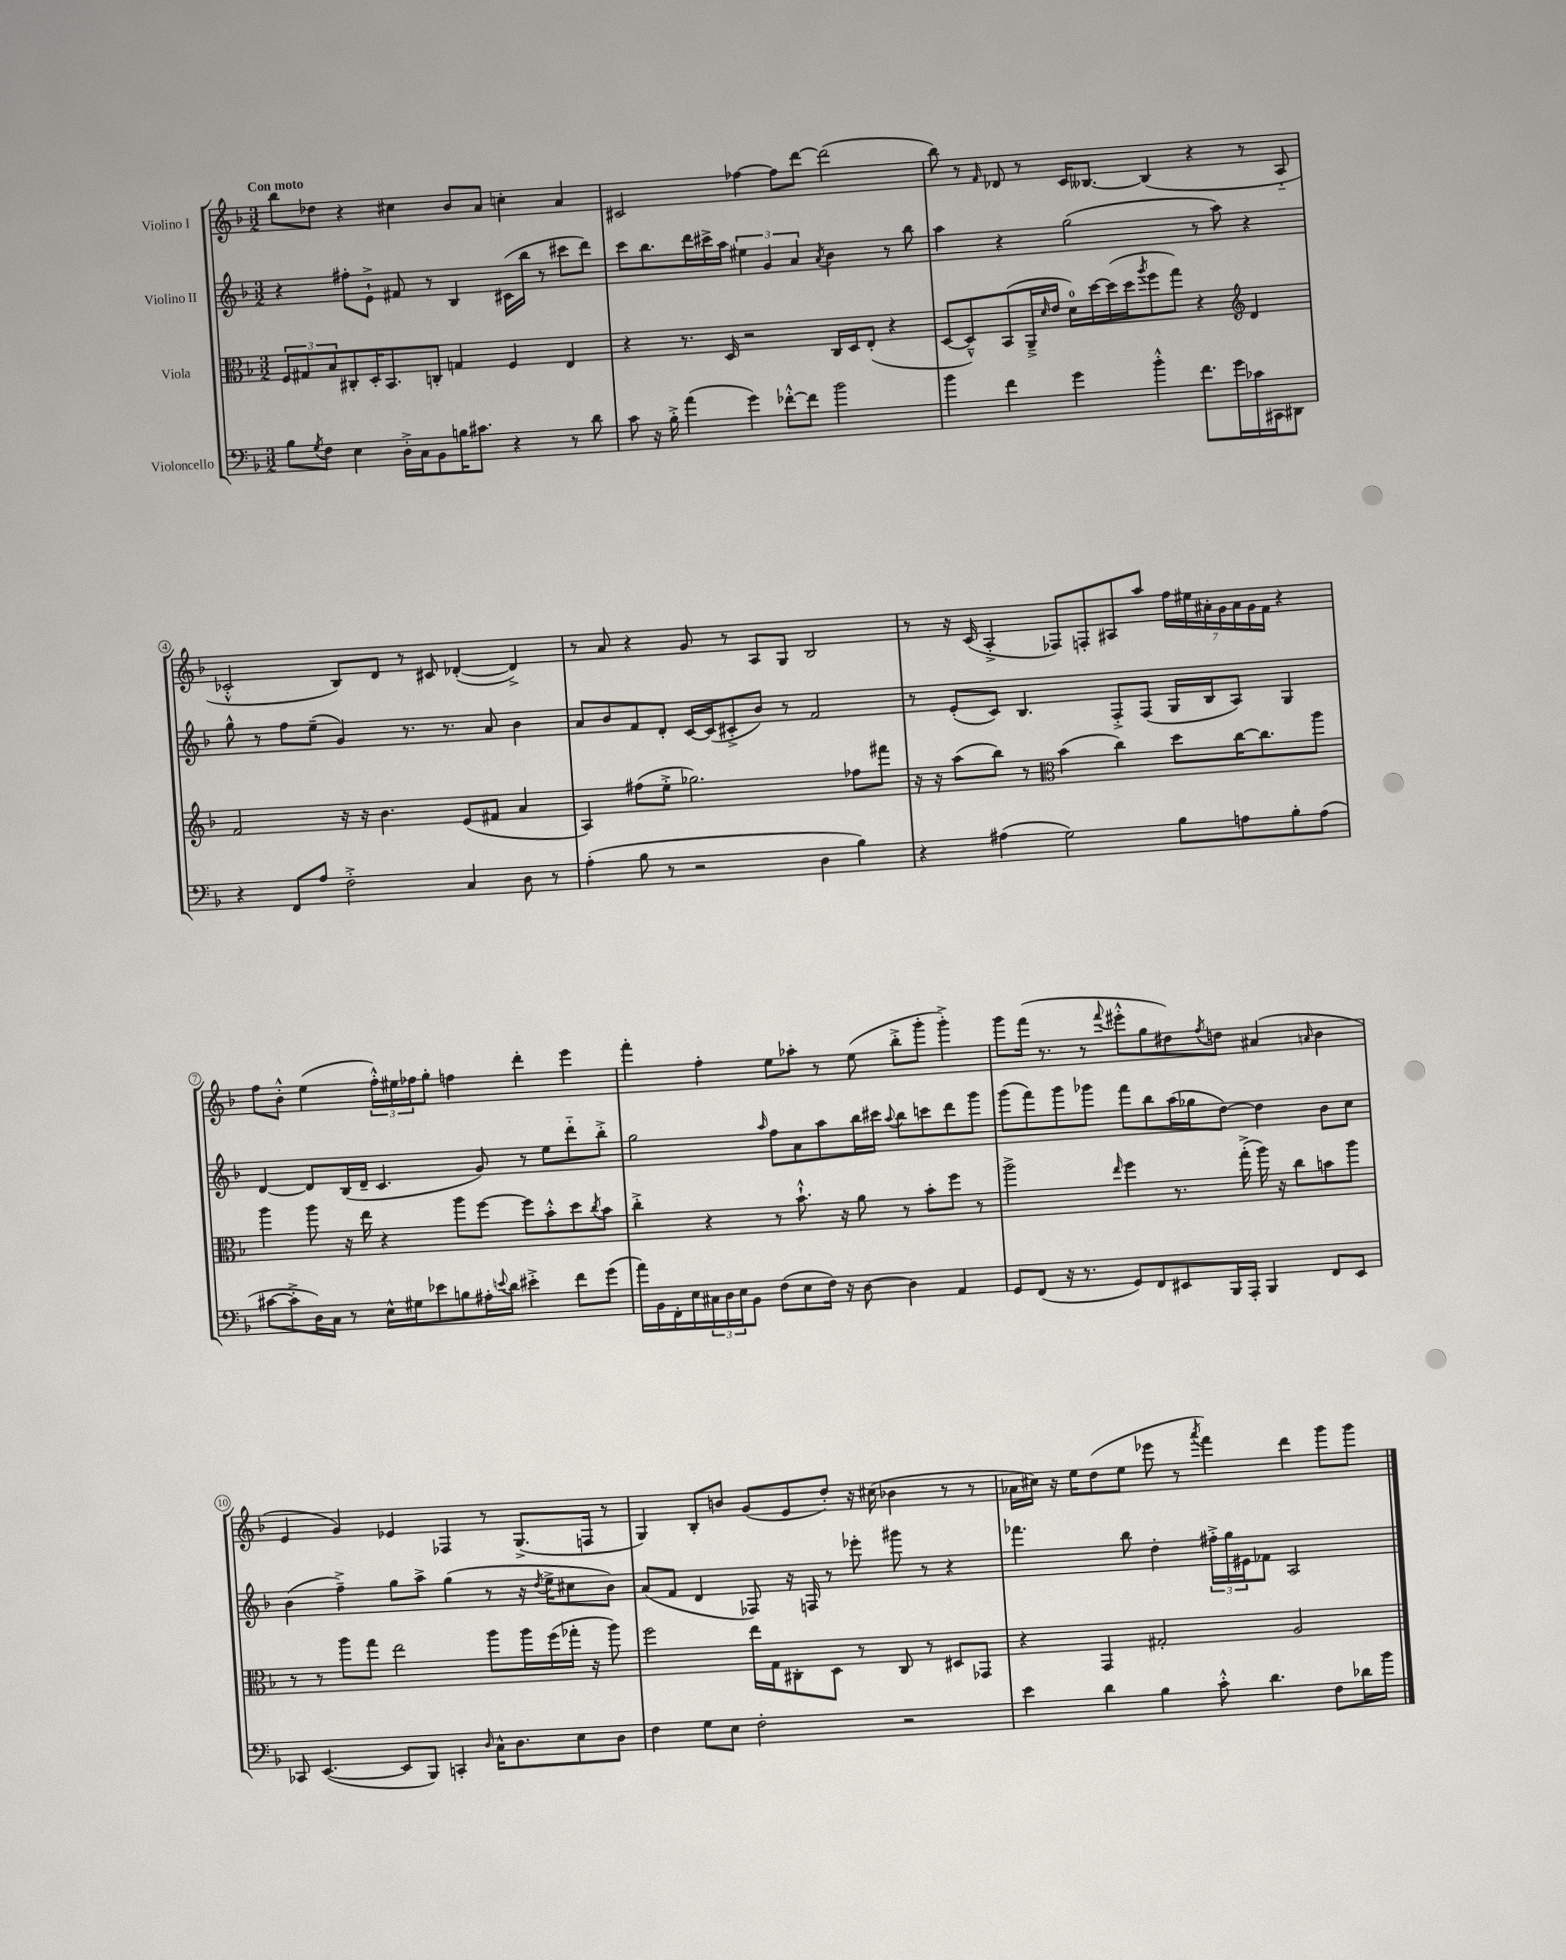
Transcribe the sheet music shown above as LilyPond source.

<<
\new StaffGroup <<
\new Staff = "s0" \with { instrumentName = "Violino I" } {
    \clef treble \key f \major \numericTimeSignature \time 3/2 \tempo "Con moto"
    bes''8 des''8 r4 cis''4 bes'8 a'8 c''4-. a'4 |
    cis'2 fes''4~ fes''8 d'''8~ d'''2( |
    bes''8) r8 \grace { f'16 } des'8 r8 c'16 beses8.~ beses4( r4 r8 a8-_ |
    ces'2-.-^ bes8) d'8 r8 cis'8 des'4~-.( des'4->) |
    r8 a'8 r4 g'8 r8 a8 g8 bes2 |
    r8 r16 c'16( a4-.-> fes8) f8-. ais8 a''8 \tuplet 7/4 { f''16 eis''16 ais'16-. g'16 ais'16 g'16 f'16 } r4 |
    f''8 bes'8-.-^ e''4( \tuplet 3/2 { f''16-.-^) eis''16 fes''16 } g''8-. f''4 d'''4-. e'''4 |
    f'''4-. f''4-. e''8 aes''8-. r8 e''8( bes''8-.-> g'''8-. g'''4-.->) |
    g'''8 f'''16( r8. r8 \appoggiatura { f'''8 } eis'''8-.-^ g''8 dis''8) \acciaccatura { f''8 } d''8 ais'4( \grace { a'16 } bes'4 |
    e'4 g'4) ees'4 fes4 r8 g8.->( f16 r8 |
    g4) bes8-. b'8 g'8( e'8 d''8-.) r16 cis''16( bes'4 r8 r8 |
    aes'16 cis''16) r16 e''16 d''8( e''8 ees'''8 r8 \acciaccatura { a'''8 } f'''4) d'''4 g'''8 g'''8 \bar "|." |
}
\new Staff = "s1" \with { instrumentName = "Violino II" } {
    \clef treble \key f \major \numericTimeSignature \time 3/2
    r4 fis''8-. e'8-!-> fis'8 r8 bes4 cis'16( bes''16 r8 cis'''8 d'''8) |
    c'''8 bes''8. d'''16 cis'''16-> a''16 \tuplet 3/2 { eis''4 g'4 a'4 } \acciaccatura { a'8 } bes'4 r8 bes''8 |
    a''4 r4 g''2( r8 a''8) r4 |
    g''8-^ r8 f''8 e''8--( g'4) r8. r8. a'8 bes'4 |
    a'8 bes'8 f'8 d'8-. c'16~ c'16( cis'8-.-> bes'8) r8 f'2 |
    r8 e'8-.( c'8) bes4. f8-.-> f8( g16 bes16 a8) g4 |
    d'4~ d'8 bes16( d'16-- c'4. g'8) r8 e''8 d'''8-_ bes''8-.-> |
    g''2 \grace { a''16 } f''8 a'8 a''8 bes''16 cis'''16 \appoggiatura { a''8 } bes''8 c'''8 d'''8 g'''8 |
    g'''8( f'''8) g'''8 ges'''8 f'''8 bes''8 a''16( ges''16 d''8~) d''4 bes'8 c''8 |
    bes'4( f''4--->) g''8 a''8-> g''4( r8 r16 \acciaccatura { d''8 } e''16-> cis''8 bes'8) |
    a'8( f'8 d'4 fes8) r16 f16 r8 ees'''8-. gis'''8 r8 r4 |
    fes'''4. bes''8 d''4-. \tuplet 3/2 { fis''16-.-> g''16 eis'16 } fes'8 a2 \bar "|." |
}
\new Staff = "s2" \with { instrumentName = "Viola" } {
    \clef alto \key f \major \numericTimeSignature \time 3/2
    \tuplet 3/2 { f8 gis8 bes8 } cis8-. d16-. bes,8. c8-. g4 f4 e4 |
    r4 r8. d16 r2 c16 d16 e8-.( r4 |
    d8~ d8---^) bes,8( a,16---> \grace { d'16 } e'16 d'16-0) d''16~ d''16( d''16 \acciaccatura { a''8 } f''8 g''8) r4 \clef treble d'4 |
    f'2 r16 r16 bes'4. e'8( fis'8 a'4 |
    a4) fis''8( e''8-.-> ges''2.) fes''8 fis'''8 |
    r16 r16 a''8( bes''8) r8 \clef alto bes'4( c''4) d''8 c''16~ c''8. a''8 |
    a''4 a''8 r16 e''16 r4 a''8 f''8~ f''8 bes'8-.-^ d''8 \acciaccatura { c''8 } bes'8 |
    c''4-.-> r4 r8 bes'8.-!-^ r16 a'8 r8 bes'8-. f''8 r8 |
    a''2-> \grace { e''16 } f''4 r8. g''16-.->( a''16) r16 c''8 b'8 a''8 |
    r8 r8 a''8 g''8 e''2 a''8 a''16 f''16( ges''16-. r16 a''8) |
    f''2 e''16 g16 cis8-. d8 r8 cis8 r8 dis8 ges,8 |
    r4 g,4 gis2-. a2 \bar "|." |
}
\new Staff = "s3" \with { instrumentName = "Violoncello" } {
    \clef bass \key f \major \numericTimeSignature \time 3/2
    bes8 \acciaccatura { g8 } f8 e4 d16-.-> c16 bes,8 b16 cis'8. r4 r8 d'8 |
    c'8 r16 bes16-.-> a'4( g'4) fes'8~-.-^ fes'8 bes'2 |
    bes'4 f'4 g'4 bes'4-.-^ f'8. g'16 ces'16 cis,16 dis,8 |
    r4 f,8 a8 f2-.-> c4 d8 r8 |
    a4-.( bes8 r8 r2 d4 bes4) |
    r4 ais4( g2) bes8 a8 bes8-. a8( |
    cis'8~ cis'8-.-> d16) c16 r8 e16-^ gis16 ees'8 b8 ais16-. \appoggiatura { e'8 } d'16 eis'4-.-> f'8 g'8( |
    a'16) bes,16 f,16-. e16 \tuplet 3/2 { cis16 d16 e16 } bes,8 f8( e8 f16) r16 d8~ d4 a,4 |
    g,8 f,8( r16 r8. g,8) f,8 eis,8 bes,,16 a,,16-. bes,,4 f,8 eis,8 |
    ces,8 e,4.~( e,8 bes,,8) c,4-. \grace { d16 } c16-^ d8. e8 d8 |
    f4 g8 e8 f2-. r2 |
    e'4 d'4 bes4 c'8-.-^ d'4. f8 des'16 bes'16 \bar "|." |
}
>>
>>
\layout { \context { \Score \override BarNumber.stencil = #(make-stencil-circler 0.1 0.3 ly:text-interface::print) } }
